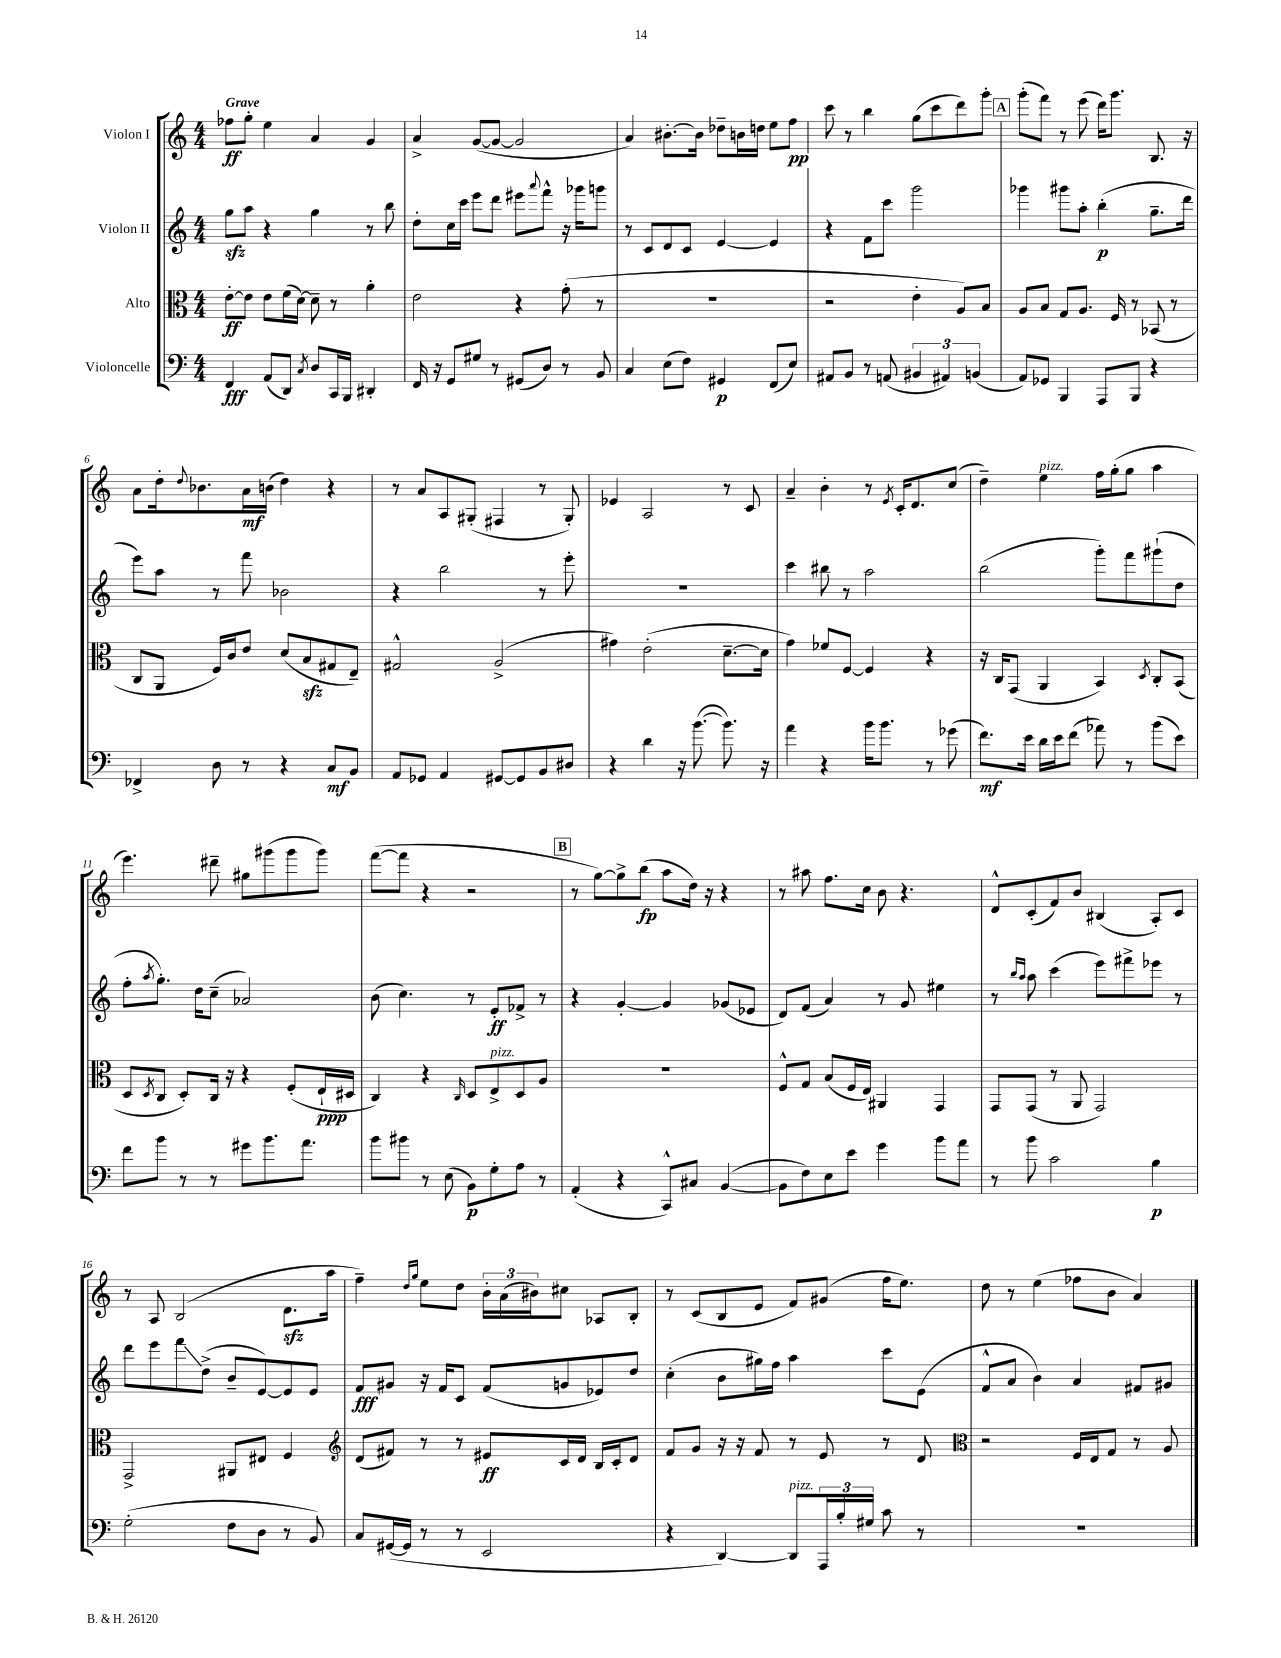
<<
\new StaffGroup <<
\new Staff = "s0" \with { instrumentName = "Violon I" } {
    \clef treble \key c \major \numericTimeSignature \time 4/4 \tempo "Grave"
    fes''8\ff g''8-. e''4 a'4 g'4 |
    a'4-> g'8~( g'8~ g'2 |
    a'4) bis'8.~-. bis'16 des''8-- b'16 d''16 e''8 f''8\pp |
    c'''8 r8 b''4 g''8( c'''8 d'''8) g'''8-. |
    \mark \markup { \box "A" } g'''8-.( f'''8) r8 e'''8( d'''16) g'''8. b8. r16 |
    a'8 d''16-. \appoggiatura { d''8 } bes'8. a'16\mf b'16( d''4) r4 |
    r8 a'8 a8 gis8-.( fis4 r8 gis8-.) |
    ees'4 a2 r8 c'8 |
    a'4-- b'4-. r8 \acciaccatura { e'8 } c'16-. d'8. c''8( |
    d''4--) e''4^\markup { \italic "pizz." } f''16 g''16-.( g''8 a''4 |
    e'''4.) dis'''8-- gis''8 gis'''8( gis'''8 gis'''8) |
    f'''8~( f'''8 r4 r2 |
    \mark \markup { \box "B" } r8 g''8~) g''8-> b''8\fp( a''8 d''16) r16 r4 |
    r8 ais''8 f''8. c''16 b'8 r4. |
    d'8-^ c'8-.( f'8) b'8 bis4( a8-.) c'8 |
    r8 a8 b2( d'8.\sfz a''16 |
    f''4--) \grace { d''16 g''16 } e''8 d''8 \tuplet 3/2 { b'16-. a'16( bis'16) } cis''8 aes8 b8-. |
    r8 c'8( b8 e'8 f'8) gis'8( f''16 e''8.) |
    d''8 r8 e''4( fes''8 b'8 a'4) \bar "|." |
}
\new Staff = "s1" \with { instrumentName = "Violon II" } {
    \clef treble \key c \major \numericTimeSignature \time 4/4
    g''8\sfz a''8 r4 g''4 r8 b''8 |
    d''8-. c''16 c'''16 e'''8 d'''8 eis'''8 \appoggiatura { a'''8 } f'''8-^ r16 ges'''16 g'''8 |
    r8 c'8 d'8 c'8 e'4~ e'4 |
    r4 f'8 c'''8 g'''2 |
    \mark \markup { \box "A" } ges'''4 gis'''8 a''8-. b''4-.\p( g''8.-- d'''16 |
    e'''8) a''8 r8 f'''8 bes'2 |
    r4 b''2 r8 e'''8-. |
    R1 |
    c'''4 bis''8 r8 a''2 |
    b''2( g'''8-.) f'''8 gis'''8-!( d''8 |
    f''8-. \acciaccatura { a''8 } g''8.-.) d''16 c''8--( aes'2) |
    b'8( c''4.) r8 e'8-.\ff fes'8-> r8 |
    \mark \markup { \box "B" } r4 g'4~-. g'4 ges'8( ees'8 |
    d'8) f'8( a'4) r8 g'8 eis''4 |
    r8 \grace { b''16 a''16 } a''8 c'''4( e'''8) fis'''8-> ees'''8 r8 |
    d'''8 e'''8 f'''8\glissando d''8->( b'8-- e'8~) e'8 e'8 |
    f'8\fff gis'8 r16 f'16 c'8 f'8( g'8 ees'8) d''8 |
    c''4-.( b'8 gis''16) f''16 a''4 c'''8 e'8( |
    f'8-^ a'8 b'4) a'4 fis'8 gis'8 \bar "|." |
}
\new Staff = "s2" \with { instrumentName = "Alto" } {
    \clef alto \key c \major \numericTimeSignature \time 4/4
    e'8~-.\ff e'8 e'8 f'16( d'16~) d'8-- r8 a'4-. |
    e'2 r4 g'8-.( r8 |
    R1 |
    r2 e'4-. a8) b8 |
    \mark \markup { \box "A" } a8 b8 g8 a8. f16 r8 bes,8( r8 |
    c8 a,8 f16) c'16 e'8 d'8( b8\sfz gis8 e8--) |
    gis2-^ a2->( |
    gis'4) e'2-.( d'8.~-- d'16 |
    g'4) fes'8 f8~ f4 r4 |
    r16 c16 g,8( a,4 b,4) \acciaccatura { d8 } c8-. b,8( |
    d8 \acciaccatura { d8 } c8 d8-.) c16 r16 r4 f8-.( e16-!\ppp dis16 |
    c4) r4 \grace { c16 } d8 e8->^\markup { \italic "pizz." } d8 a8 |
    \mark \markup { \box "B" } R1 |
    f8-^ g8 b8( f16 e16) ais,4 g,4 |
    g,8 g,8( r8 a,8 g,2) |
    g,2-> ais,8 eis8 f4 |
    \clef treble d'8( fis'8) r8 r8 eis'8\ff c'16 d'16 b16 c'16-. d'8 |
    f'8 g'8 r16 r16 f'8 r8 e'8 r8 d'8 |
    \clef alto r2 f16 e16 g8 r8 a8 \bar "|." |
}
\new Staff = "s3" \with { instrumentName = "Violoncelle" } {
    \clef bass \key c \major \numericTimeSignature \time 4/4
    f,4\fff a,8( d,8) \acciaccatura { c8 } d8 c,16 b,,16 dis,4-. |
    f,16 r16 g,8 gis8 r8 gis,8( d8) r8 b,8 |
    c4 e8( f8) gis,4\p f,8( e8) |
    ais,8 b,8 r8 a,8( \tuplet 3/2 { bis,4 ais,4) b,4( } |
    \mark \markup { \box "A" } a,8) ges,8 b,,4 a,,8 b,,8 r4 |
    fes,4-> d8 r8 r4 c8\mf b,8 |
    a,8 ges,8 a,4 gis,8~ gis,8 b,8 dis8 |
    r4 d'4 r16 b'8.~( b'8.) r16 |
    a'4 r4 b'16 b'8. r8 ges'8( |
    f'8.\mf) e'16 d'16 e'16 f'8( aes'8) r8 b'8( e'8) |
    f'8 b'8 r8 r8 gis'8 b'8. a'8. |
    b'8 bis'8 r8 e8( b,8\p) g8-. a8 r8 |
    \mark \markup { \box "B" } a,4-.( r4 c,8-^) cis8 b,4~( |
    b,8 f8) e8 e'8 g'4 b'8 a'8 |
    r8 b'8 c'2 b4\p |
    g2-.( f8 d8 r8 b,8) |
    c8 gis,16~( gis,16 r8 r8 e,2 |
    r4 d,4~) d,8^\markup { \italic "pizz." } \tuplet 3/2 { a,,16 b16-. gis16 } c'8 r8 |
    R1 \bar "|." |
}
>>
>>
